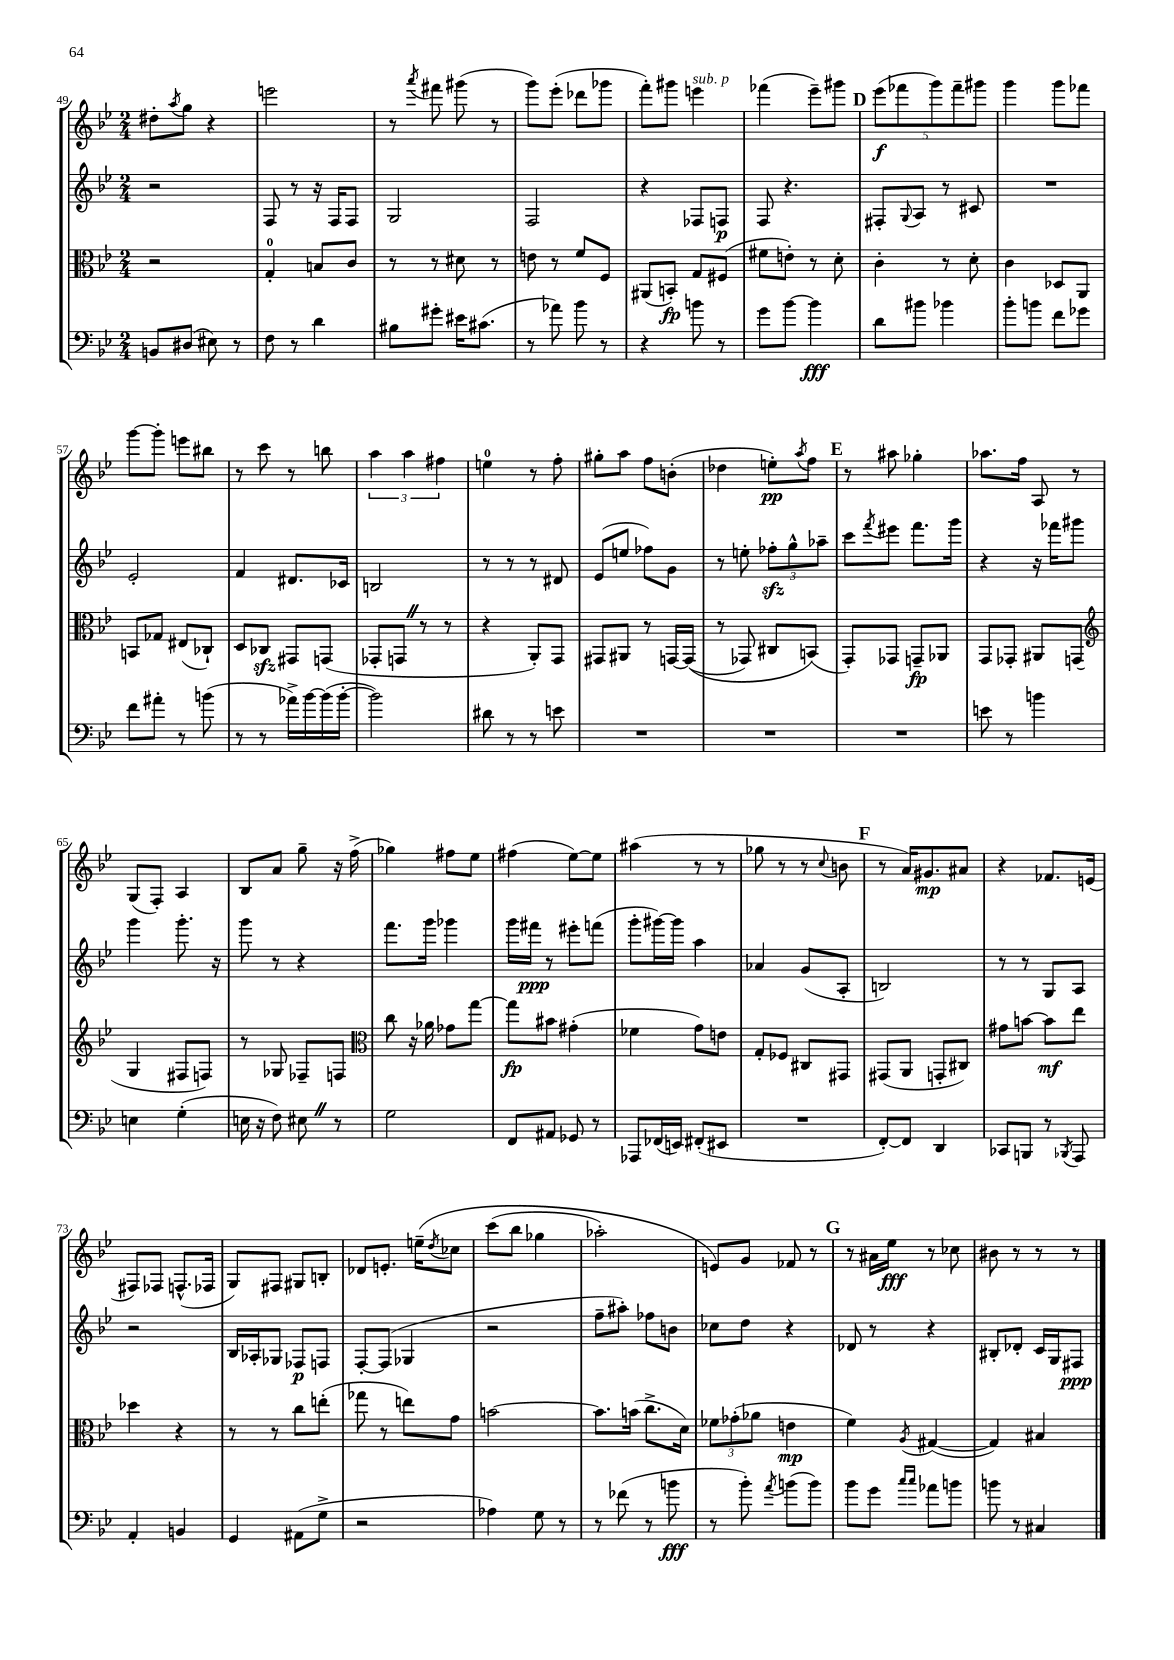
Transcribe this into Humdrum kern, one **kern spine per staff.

**kern	**dynam	**kern	**dynam	**kern	**dynam	**kern	**dynam
*part4	*part4	*part3	*part3	*part2	*part2	*part1	*part1
*staff4	*staff4	*staff3	*staff3	*staff2	*staff2	*staff1	*staff1
*clefF4	*	*clefC3	*	*clefG2	*	*clefG2	*
*k[b-e-]	*	*k[b-e-]	*	*k[b-e-]	*	*k[b-e-]	*
*M2/4	*	*M2/4	*	*M2/4	*	*M2/4	*
=49	=49	=49	=49	=49	=49	=49	=49
8BBn/L	.	2r	.	2r	.	8dd#X'\L	.
.	.	.	.	.	.	8qaa/	.
(8D#X/J	.	.	.	.	.	8gg\J	.
8E#X\)	.	.	.	.	.	4r	.
8r	.	.	.	.	.	.	.
=50	=50	=50	=50	=50	=50	=50	=50
8F\	.	4G'/	.	8F/	.	2eeen\	.
8r	.	.	.	8r	.	.	.
4d\	.	8Bn/L	.	16r	.	.	.
.	.	.	.	16F/KL	.	.	.
.	.	8c/J	.	8F/J	.	.	.
=51	=51	=51	=51	=51	=51	=51	=51
8B#X\L	.	8r	.	2G/	.	8r	.
.	.	.	.	.	.	8qaaa/	.
8g#X'\J	.	8r	.	.	.	8fff#X\	.
16e#X\KL	.	8d#X\	.	.	.	(8ggg#X\	.
(8.c#X\J	.	.	.	.	.	.	.
.	.	8r	.	.	.	8r	.
=52	=52	=52	=52	=52	=52	=52	=52
8r	.	8en\	.	2F/	.	8ggg\L)	.
8a-X\)	.	8r	.	.	.	(8eee-'\J	.
8b-\	.	8f/L	.	.	.	8ddd-X\L	.
8r	.	8F/J	.	.	.	8ggg-X\J	.
=53	=53	=53	=53	=53	=53	=53	=53
4r	.	(8AA#X/L	.	4r	.	8fff'\L)	.
.	.	8BBn'/J)	fp	.	.	8ggg#X\J	.
!	!	!	!	!	!	!LO:TX:a:i:t=sub. p	!
8bn\	.	8G/L	.	8F-X/L	.	4eeen\	.
8r	.	(8F#X/J	.	8Fn/J	p	.	.
=54	=54	=54	=54	=54	=54	=54	=54
8g\L	.	8f#X\L	.	8F/	.	(4fff-X\	.
[8b-\J	.	8en'\J)	.	4.r	.	.	.
4b-\]	fff	8r	.	.	.	8eee-~\L)	.
.	.	8d'\	.	.	.	8ggg#X\J	.
!!LO:REH:place=s1:t=D
=55	=55	=55	=55	=55	=55	=55	=55
8d\L	.	4c'\	.	8F#X'/L	.	(10eee-\L	f
.	.	.	.	.	.	10fff-X\	.
.	.	.	.	8qqG/	.	.	.
8b#X\J	.	.	.	8A/J	.	.	.
.	.	.	.	.	.	10ggg\)	.
4b-X\	.	8r	.	8r	.	.	.
.	.	.	.	.	.	10fff-~\	.
.	.	8d'\	.	8c#X/	.	.	.
.	.	.	.	.	.	10ggg#X\J	.
=56	=56	=56	=56	=56	=56	=56	=56
8b-'\L	.	4c\	.	2r	.	4ggg\	.
8bn\J	.	.	.	.	.	.	.
8f\L	.	8D-X/L	.	.	.	8ggg\L	.
8g-X\J	.	8AA/J	.	.	.	8fff-X\J	.
!!LO:LB:g=z
=57	=57	=57	=57	=57	=57	=57	=57
8f\L	.	8BBn/L	.	2e-'/	.	[8ggg\L	.
8a#X'\J	.	8G-X/J	.	.	.	8ggg'\J]	.
8r	.	(8E#X/L	.	.	.	8eeen\L	.
(8bn\	.	8C-X`/J)	.	.	.	8bb#X\J	.
=58	=58	=58	=58	=58	=58	=58	=58
8r	.	8D/L	.	4f/	.	8r	.
8r	.	8C-Xzz/J	.	.	.	8ccc\	.
16a-X^\LL)	.	8GG#X/L	.	8.d#X/L	.	8r	.
[16b-\	.	.	.	.	.	.	.
(16b-\]	.	(8GGn/J	.	.	.	8bbn\	.
[16b-'\JJ	.	.	.	16c-X/Jk	.	.	.
=59	=59	=59	=59	=59	=59	=59	=59
2b-\])	.	8GG-X'/L	.	2Bn/	.	6aa\	.
.	.	8GGnZ/J	.	.	.	.	.
.	.	.	.	.	.	6aa\	.
.	.	8r	.	.	.	.	.
.	.	.	.	.	.	6ff#X\	.
.	.	8r	.	.	.	.	.
=60	=60	=60	=60	=60	=60	=60	=60
8d#X\	.	4r	.	8r	.	4een\	.
8r	.	.	.	8r	.	.	.
8r	.	8AA'/L)	.	8r	.	8r	.
8en\	.	8GG/J	.	8d#X/	.	8ff'\	.
=61	=61	=61	=61	=61	=61	=61	=61
2r	.	8GG#X/L	.	(8e-/L	.	8gg#X'\L	.
.	.	8AA#X/J	.	8een/J	.	8aa\J	.
.	.	8r	.	8ff-X\L)	.	8ff\L	.
.	.	[16GGn/LL	.	8g\J	.	(8bn'\J	.
.	.	((16GG/JJ]	.	.	.	.	.
=62	=62	=62	=62	=62	=62	=62	=62
2r	.	8r	.	8r	.	4dd-X\	.
.	.	8GG-X/)	.	8een'\	.	.	.
.	.	8C#X/L	.	12ff-Xzz'\L	.	8een'\L)	pp
.	.	.	.	12gg^^\	.	.	.
.	.	.	.	.	.	8qaa/	.
.	.	(8BBn/J)	.	.	.	8ff\J	.
.	.	.	.	12aa-X~\J	.	.	.
!!LO:REH:place=s1:t=E
=63	=63	=63	=63	=63	=63	=63	=63
2r	.	8GG'/L)	.	8ccc\L	.	8r	.
.	.	.	.	8qfff/	.	.	.
.	.	8GG-X/J	.	8eee#X\J	.	8aa#X\	.
.	.	8GGn~/L	fp	8.fff\L	.	4gg-X'\	.
.	.	8AA-X/J	.	.	.	.	.
.	.	.	.	16ggg\Jk	.	.	.
=64	=64	=64	=64	=64	=64	=64	=64
8en\	.	8GG/L	.	4r	.	8.aa-X\L	.
8r	.	8GG-X'/J	.	.	.	.	.
.	.	.	.	.	.	16ff\Jk	.
4bn\	.	8AA#X/L	.	16r	.	8A/	.
.	.	.	.	16fff-X\KL	.	.	.
.	.	(8GGn/J	.	8ggg#X\J	.	8r	.
!!LO:LB:g=z
=65	=65	=65	=65	=65	=65	=65	=65
*	*	*clefG2	*	*	*	*	*
4En\	.	4G/	.	4ggg\	.	(8G/L	.
.	.	.	.	.	.	8F'/J)	.
(4G'\	.	8F#X/L	.	8.ggg'\	.	4A/	.
.	.	8Fn/J)	.	.	.	.	.
.	.	.	.	16r	.	.	.
=66	=66	=66	=66	=66	=66	=66	=66
16En\	.	8r	.	8ggg\	.	8B-/L	.
16r	.	.	.	.	.	.	.
8F\)	.	8G-X/	.	8r	.	8a/J	.
8E#XZ\	.	8F-X~/L	.	4r	.	8gg~\	.
8r	.	8Fn/J	.	.	.	16r	.
.	.	.	.	.	.	(16ff^\	.
=67	=67	=67	=67	=67	=67	=67	=67
*	*	*clefC3	*	*	*	*	*
2G\	.	8cc\	.	8.fff\L	.	4gg-X\)	.
.	.	16r	.	.	.	.	.
.	.	16a-X\	.	16ggg\Jk	.	.	.
.	.	8g-X\L	.	4ggg-X\	.	8ff#X\L	.
.	.	[8gg\J	.	.	.	8ee-\J	.
=68	=68	=68	=68	=68	=68	=68	=68
8FF/L	.	8gg\L]	fp	16ggg\LL	.	(4ff#X\	.
.	.	.	.	16fff#X\JJ	ppp	.	.
8AA#X/J	.	8b#X\J	.	8r	.	.	.
8GG-X/	.	(4g#X'\	.	8eee#X'\L	.	[8ee-\L)	.
8r	.	.	.	(8fffn\J	.	8ee-\J]	.
=69	=69	=69	=69	=69	=69	=69	=69
8AAA-X/L	.	4f-X\	.	8ggg'\L	.	(4aa#X\	.
(16FF-X/L	.	.	.	[16ggg#X\L)	.	.	.
16EEn/JJ)	.	.	.	16ggg#\JJ]	.	.	.
(8FF#X'/L	.	8g\L)	.	4aa\	.	8r	.
8EE#X/J	.	8en\J	.	.	.	8r	.
=70	=70	=70	=70	=70	=70	=70	=70
2r	.	8G'/L	.	4a-X/	.	8gg-X\	.
.	.	8F-X/J	.	.	.	8r	.
.	.	8C#X/L	.	(8g/L	.	8r	.
.	.	.	.	.	.	8qqcc/	.
.	.	8GG#X/J	.	8A'/J	.	8bn\	.
!!LO:REH:place=s1:t=F
=71	=71	=71	=71	=71	=71	=71	=71
[8FF'/L)	.	(8GG#X/L	.	2Bn/)	.	8r	.
8FF/J]	.	8AA/J	.	.	.	16a/KL)	.
.	.	.	.	.	.	8.g#X/	mp
4DD/	.	8GGn'/L	.	.	.	.	.
.	.	8C#X/J)	.	.	.	8a#X/J	.
=72	=72	=72	=72	=72	=72	=72	=72
8CC-X/L	.	8g#X\L	.	8r	.	4r	.
8BBBn/J	.	[8bn\J	.	8r	.	.	.
8r	.	8b\L]	mf	8G/L	.	8.f-X/L	.
8qBBB-X/	.	.	.	.	.	.	.
8AAA/	.	8ee-\J	.	8A/J	.	.	.
.	.	.	.	.	.	(16en/Jk	.
!!LO:LB:g=z
=73	=73	=73	=73	=73	=73	=73	=73
4AA'/	.	4dd-X\	.	2r	.	8F#X/L)	.
.	.	.	.	.	.	8F-X/J	.
4BBn/	.	4r	.	.	.	(8.Fn^^/L	.
.	.	.	.	.	.	16F-X/Jk	.
=74	=74	=74	=74	=74	=74	=74	=74
4GG/	.	8r	.	16B-/LL	.	8G/L)	.
.	.	.	.	16A-X'/J	.	.	.
.	.	8r	.	8G-X/J	.	8F#X/J	.
(8AA#X\L	.	8cc\L	.	8F-X/L	p	8G#X/L	.
8G^\J	.	(8een'\J	.	8Fn/J	.	8Bn'/J	.
=75	=75	=75	=75	=75	=75	=75	=75
2r	.	8gg-X\	.	[8F'/L	.	8d-X/L	.
.	.	8r	.	(8F/J]	.	8.en'/J	.
.	.	8een\L)	.	4G-X/	.	.	.
.	.	.	.	.	.	(16een~\KL	.
.	.	.	.	.	.	8qdd/	.
.	.	8g\J	.	.	.	8cc-X\J	.
=76	=76	=76	=76	=76	=76	=76	=76
4A-X\)	.	[2bn\	.	2r	.	(8ccc\L	.
.	.	.	.	.	.	8bb-\J	.
8G\	.	.	.	.	.	4gg-X\	.
8r	.	.	.	.	.	.	.
=77	=77	=77	=77	=77	=77	=77	=77
8r	.	8.b\L]	.	8ff~\L	.	2aa-X'\)	.
(8f-X\	.	.	.	8aa#X'\J)	.	.	.
.	.	(16bn\Jk	.	.	.	.	.
8r	.	8.cc^\L	.	8ff-X\L	.	.	.
8bn\	fff	.	.	8bn\J	.	.	.
.	.	16d\Jk)	.	.	.	.	.
=78	=78	=78	=78	=78	=78	=78	=78
8r	.	12f-X\L	.	8cc-X\L	.	8en/L)	.
.	.	(12g-X'\	.	.	.	.	.
8b-'\)	.	.	.	8dd\J	.	8g/J	.
.	.	12a-X\J	.	.	.	.	.
8qa/	.	.	.	.	.	.	.
(8bn\L	.	4en\	mp	4r	.	8f-X/	.
8b\J)	.	.	.	.	.	8r	.
!!LO:REH:place=s1:t=G
=79	=79	=79	=79	=79	=79	=79	=79
8b-\L	.	4f\)	.	8d-X/	.	8r	.
8g\J	.	.	.	8r	.	16a#X\LL	.
.	.	.	.	.	.	16ee-\JJ	fff
16qqcc/LL	.	.	.	.	.	.	.
16qqcc/JJ	.	8qA/	.	.	.	.	.
8a-X\L	.	([4G#X/	.	4r	.	8r	.
8bn\J	.	.	.	.	.	8cc-X\	.
=80	=80	=80	=80	=80	=80	=80	=80
8bn\	.	4G#/])	.	8B#X'/L	.	8b#X\	.
8r	.	.	.	8d-X'/J	.	8r	.
4C#X/	.	4B#X/	.	16c/LL	.	8r	.
.	.	.	.	16G/J	.	.	.
.	.	.	.	8F#X/J	ppp	8r	.
==	==	==	==	==	==	==	==
*-	*-	*-	*-	*-	*-	*-	*-
